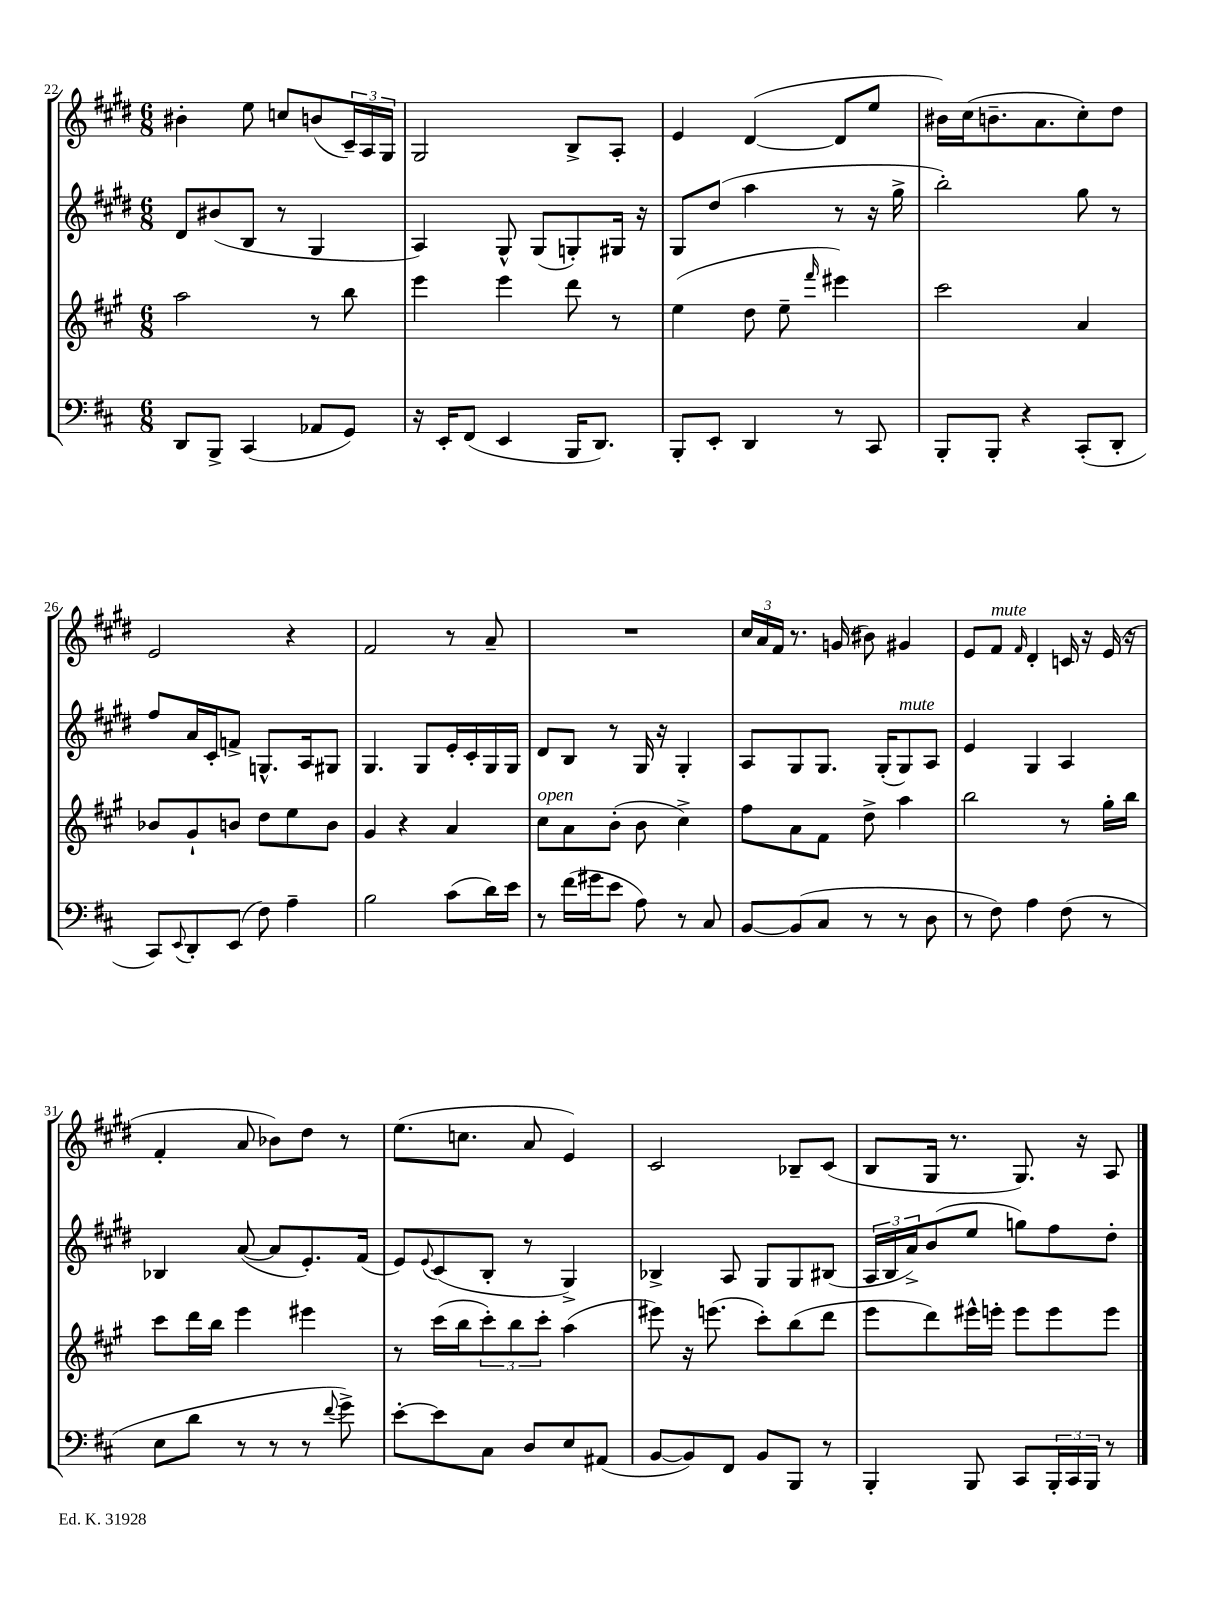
<<
\new StaffGroup <<
\new Staff = "s0" {
    \clef treble \key e \major \numericTimeSignature \time 6/8
    bis'4-. e''8 c''8 b'8( \tuplet 3/2 { cis'16--) a16 gis16 } |
    gis2 b8-> a8-. |
    e'4 dis'4~( dis'8 e''8 |
    bis'16) cis''16( b'8.-- a'8. cis''8-.) dis''8 |
    e'2 r4 |
    fis'2 r8 a'8-- |
    R2. |
    \tuplet 3/2 { cis''16 a'16 fis'16 } r8. g'16( bis'8) gis'4 |
    e'8 fis'8^\markup { \italic "mute" } \grace { fis'16 } dis'4-. c'16 r16 e'16( r16 |
    fis'4-. a'8 bes'8) dis''8 r8 |
    e''8.( c''8. a'8 e'4) |
    cis'2 bes8-- cis'8( |
    b8 gis16 r8. gis8.) r16 a8 \bar "|." |
}
\new Staff = "s1" {
    \clef treble \key e \major \numericTimeSignature \time 6/8
    dis'8 bis'8( b8 r8 gis4 |
    a4) gis8-^ gis8( g8-.) gis16 r16 |
    gis8 dis''8( a''4 r8 r16 gis''16-> |
    b''2-.) gis''8 r8 |
    fis''8 a'16 cis'16-. f'8-> g8.-^ a16 gis8 |
    gis4. gis8 e'16-. cis'16-. gis16 gis16 |
    dis'8 b8 r8 gis16 r16 gis4-. |
    a8 gis8 gis8. gis16-.( gis8^\markup { \italic "mute" }) a8 |
    e'4 gis4 a4 |
    bes4 a'8~( a'8 e'8.-.) fis'16( |
    e'8) \appoggiatura { e'8 } cis'8( b8-. r8 gis4->) |
    bes4-> a8 gis8 gis8 bis8( |
    \tuplet 3/2 { a16 b16 a'16->) } b'8( e''8 g''8) fis''8 dis''8-. \bar "|." |
}
\new Staff = "s2" {
    \clef treble \key a \major \numericTimeSignature \time 6/8
    a''2 r8 b''8 |
    e'''4 e'''4 d'''8 r8 |
    e''4( d''8 e''8-- \grace { fis'''16 } eis'''4) |
    cis'''2 a'4 |
    bes'8 gis'8-! b'8 d''8 e''8 b'8 |
    gis'4 r4 a'4 |
    cis''8^\markup { \italic "open" } a'8 b'8-.( b'8 cis''4->) |
    fis''8 a'8 fis'8 d''8-> a''4 |
    b''2 r8 gis''16-. b''16 |
    cis'''8 d'''16 b''16 e'''4 eis'''4 |
    r8 cis'''16( b''16 \tuplet 3/2 { cis'''8-.) b''8 cis'''8-. } a''4( |
    eis'''8) r16 e'''8.( cis'''8-.) b''8( d'''8 |
    e'''8 d'''8) eis'''16-^ e'''16-. e'''8 e'''8 e'''8 \bar "|." |
}
\new Staff = "s3" {
    \clef bass \key d \major \numericTimeSignature \time 6/8
    d,8 b,,8-> cis,4( aes,8 g,8) |
    r16 e,16-. fis,8( e,4 b,,16 d,8.) |
    b,,8-. e,8-. d,4 r8 cis,8 |
    b,,8-. b,,8-. r4 cis,8-.( d,8-. |
    cis,8) \appoggiatura { e,8 } d,8-. e,8( fis8) a4-- |
    b2 cis'8( d'16) e'16 |
    r8 fis'16( gis'16 e'8 a8) r8 cis8 |
    b,8~ b,8( cis8 r8 r8 d8 |
    r8 fis8) a4 fis8( r8 |
    e8 d'8 r8 r8 r8 \appoggiatura { fis'8 } g'8->) |
    e'8~-. e'8 cis8 d8 e8 ais,8( |
    b,8~ b,8) fis,8 b,8 b,,8 r8 |
    b,,4-. b,,8 cis,8 \tuplet 3/2 { b,,16-. cis,16 b,,16 } r8 \bar "|." |
}
>>
>>
\layout { \context { \Score currentBarNumber = #22 } }
